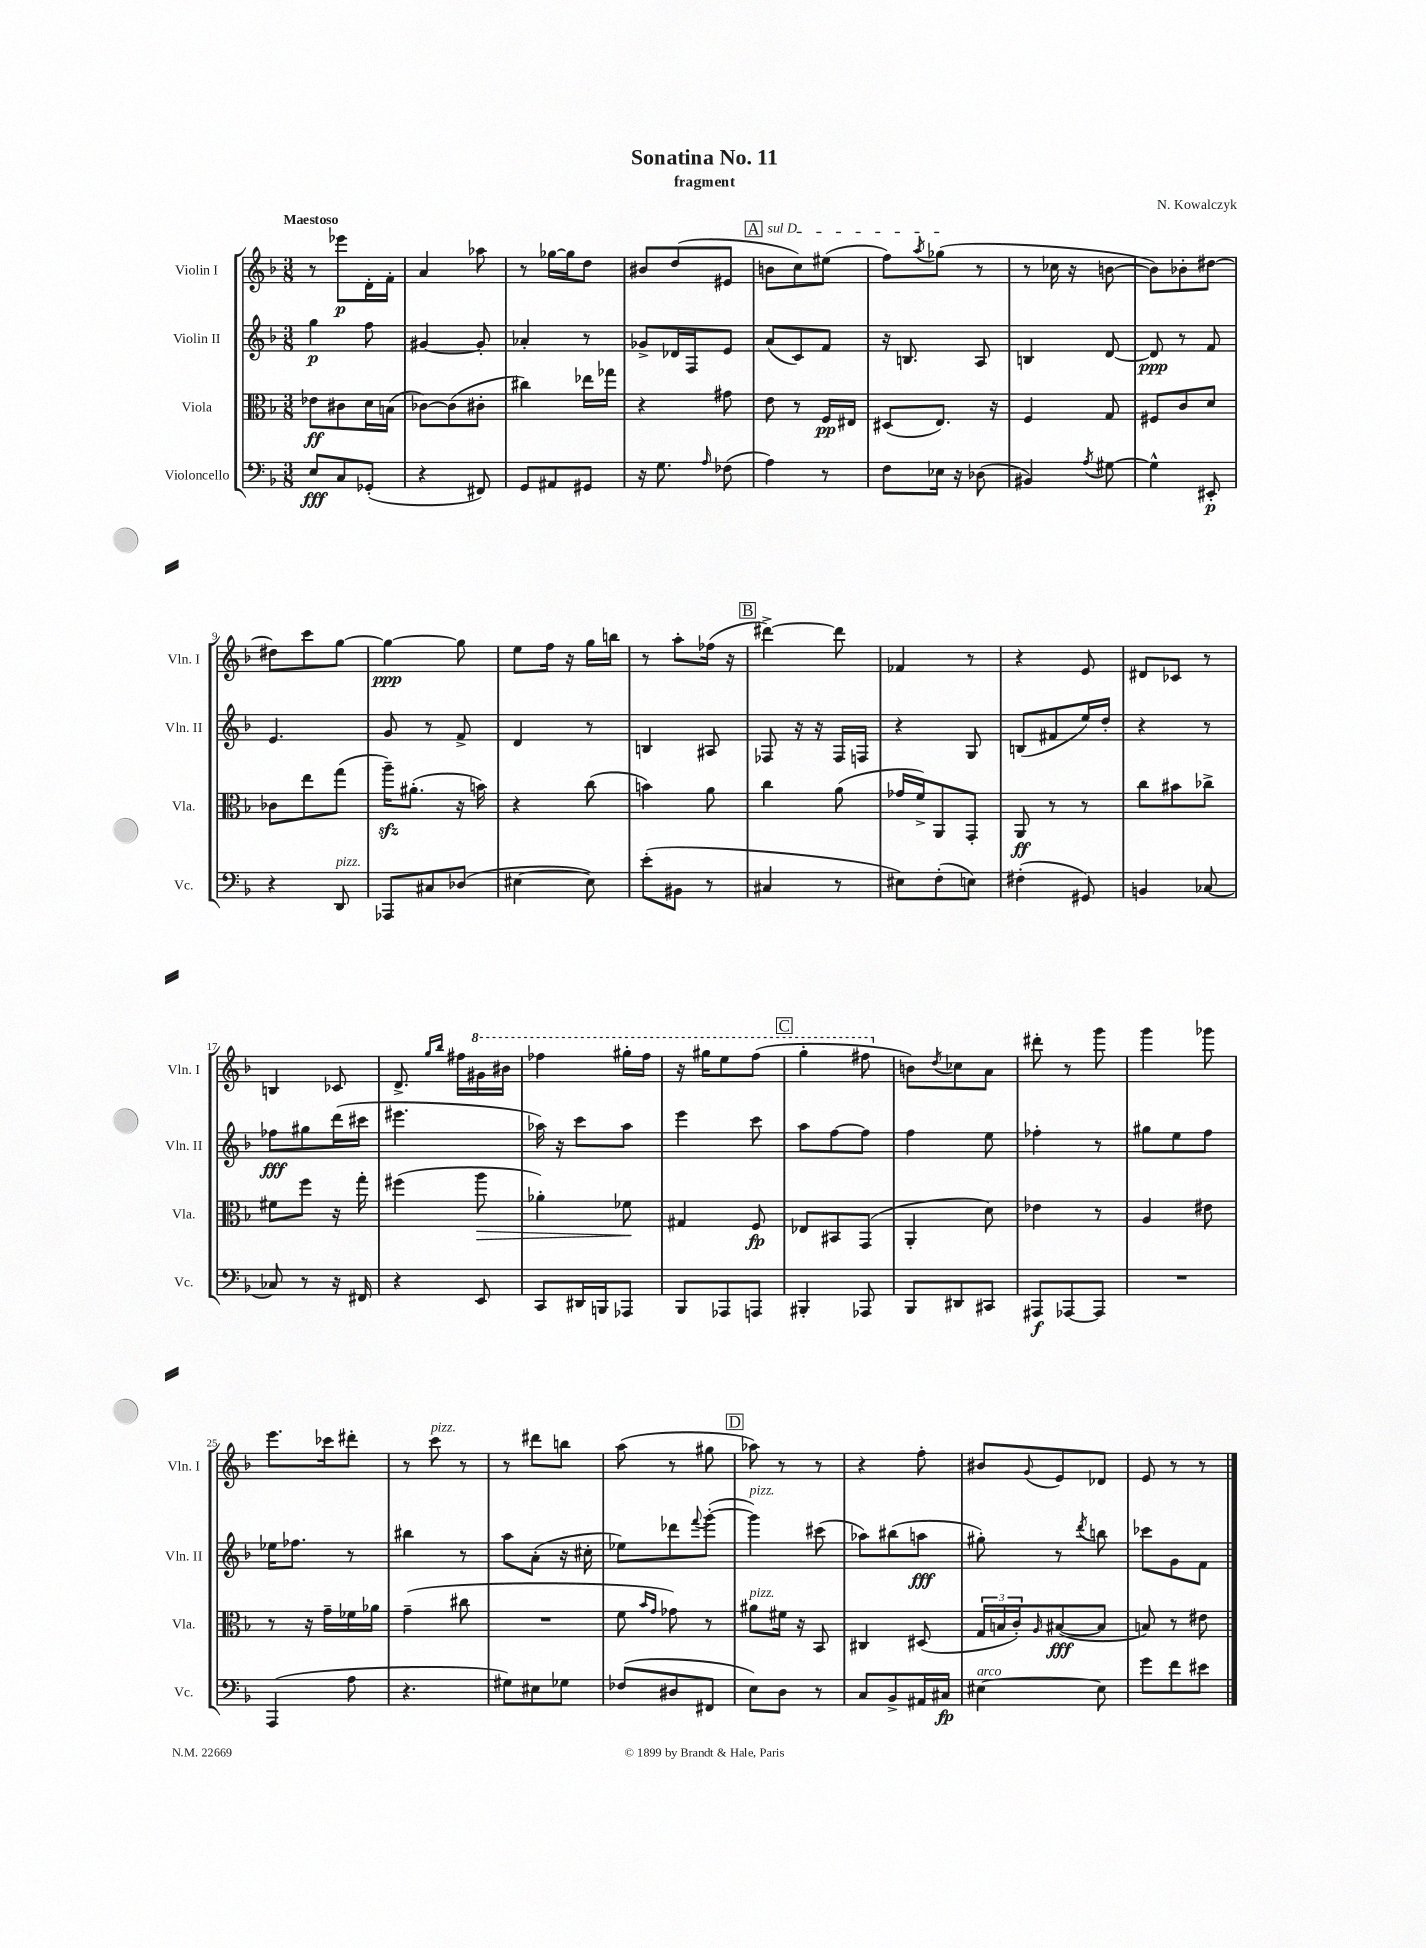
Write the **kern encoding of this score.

**kern	**kern	**kern	**kern
*staff4	*staff3	*staff2	*staff1
*clefF4	*clefC3	*clefG2	*clefG2
*k[b-]	*k[b-]	*k[b-]	*k[b-]
*M3/8	*M3/8	*M3/8	*M3/8
8E/L	8e-\L	4gg\	8r
8C/	8c#\	.	8eee-\L
(8GG-'/J	16d\L	8ff\	16d'\L
.	(16B\JJ	.	16f'\JJ
=	=	=	=
4r	[8c-\L)	[4g#/	4a/
.	(8c-\]	.	.
8FF#/)	8c#'\J	8g#'/]	8aa-\
=	=	=	=
8GG/L	4cc#\)	4a-'/	8r
8AA#/	.	.	[16gg-\LL
.	.	.	16gg-\]J
8GG#/J	16ee-\LL	8r	8dd\J
.	16gg-\JJ	.	.
=	=	=	=
16r	4r	8g-^/L	8b#/L
8.G\	.	.	.
.	.	16d-/L	(8dd/
.	.	16F/J	.
16qqA/	.	.	.
(8F-\	8g#\	8e/J	8e#/J
=	=	=	=
4A\)	8e\	(8a/L	8b\L
.	8r	8c/)	8cc\)
8r	16F/LL	8f/J	(8ee#\J
.	16E#/JJ	.	.
=	=	=	=
8F\L	(8D#/L	16r	8ff\L)
.	.	8.B/	.
.	.	.	8qaa/
16E-\Jk	8.E/J)	.	(8gg-\J
16r	.	.	.
(8D-\	.	8A/	8r
.	16r	.	.
=	=	=	=
4BB#/)	4F/	4B/	8r
.	.	.	16cc-\
.	.	.	16r
8qA/	.	.	.
[8G#\	8G/	[8d/	[8b\
=	=	=	=
4G#^^\]	8F#/L	8d/]	8b\]L)
.	8c/	8r	8b-'\
8EE#'/	8d/J	8f/	[8dd#\J
=	=	=	=
4r	8c-\L	4.e/	8dd#\]L
.	8ee\	.	8ccc\
8DD/	(8gg\J	.	[8gg\J
=	=	=	=
8AAA-/L	16aa~\LK)	8g/	4gg\_
.	(8.a#'\J	.	.
8C#/	.	8r	.
(8D-/J	16r	8f^/	8gg\]
.	16b\)	.	.
=	=	=	=
[4E#\	4r	4d/	8ee\L
.	.	.	16ff\Jk
.	.	.	16r
8E#\])	(8cc\	8r	16gg\LL
.	.	.	16bb\JJ
=	=	=	=
(8e'\L	4b\)	4B/	8r
8BB#\J	.	.	8aa'\L
8r	8a\	8A#/	(16ff-\Jk
.	.	.	16r
=	=	=	=
4C#/	4cc\	8F-/	[4ddd#^\)
.	.	16r	.
.	.	16r	.
8r	(8a\	16F-/LL	8ddd#\]
.	.	16F/JJ	.
=	=	=	=
8E#\L)	16g-/LL	4r	4f-/
.	16f^/J)	.	.
(8F'\	8AA/	.	.
8E\J)	8GG'/J	8G/	8r
=	=	=	=
(4F#'\	8AA/	(8B/L	4r
.	8r	8f#/	.
8GG#/)	8r	16ee/L)	8e/
.	.	16dd'/JJ	.
=	=	=	=
4BB/	8cc\L	4r	8d#/L
.	8b#\	.	8c-/J
[8C-/	8cc-^\J	8r	8r
=	=	=	=
8C-/]	8f#\L	8ff-\L	4B/
8r	8ff\J	8gg#\	.
16r	16r	(16ddd\L	8c-/
16FF#/	16gg'\	16ccc#\JJ	.
=	=	=	=
4r	(4ff#\	4.eee#\	8.d^/
.	.	.	16qqgg/LL
.	.	.	16qqbb-/JJ
.	.	.	16ff#\LL
8EE/	8aa\	.	16gg#\
.	.	.	16bb#\JJ
=	=	=	=
8CC/L	4a-'\)	16aa-\)	4fff-\
.	.	16r	.
16DD#/L	.	8ccc\L	.
16BBB/J	.	.	.
8AAA-/J	8f-\	8aa-\J	16ggg#'\LL
.	.	.	16fff-\JJ
=	=	=	=
8BBB-/L	4G#/	4eee\	16r
.	.	.	16ggg#\LK
8AAA-/	.	.	8eee\
8AAA/J	8F/	8ccc\	(8fff\J
=	=	=	=
4BBB#'/	8E-/L	8aa\L	4ggg'\
.	8BB#/	[8ff\	.
8AAA-/	(8GG/J	8ff\]J	8fff#\
=	=	=	=
8BBB-/L	4AA'/	4ff\	8b\L)
.	.	.	8qdd/
8DD#/	.	.	8cc-\
8CC#/J	8d\)	8ee\	8a\J
=	=	=	=
8AAA#/L	4e-\	4ff-'\	8ddd#'\
[8AAA-/	.	.	8r
8AAA-/]J	8r	8r	8ggg\
=	=	=	=
4.r	4A/	8gg#\L	4ggg\
.	.	8ee\	.
.	8e#\	8ff\J	8ggg-\
=	=	=	=
(4AAA/	8r	16ee-\LK	8.eee\L
.	.	8.ff-\J	.
.	16r	.	.
.	16g~\LL	.	16ccc-\k
8A\	16f-\	8r	8ddd#'\J
.	16a-\JJ	.	.
=	=	=	=
4.r	(4g~\	4bb#\	8r
.	.	.	8ccc\
.	8cc#\	8r	8r
=	=	=	=
8G#\L)	4.r	8aa\L	8r
8E#\	.	(8a'\J	8ddd#\L
8G-\J	.	16r	8bb\J
.	.	16cc#'\	.
=	=	=	=
(8F-/L	8f\	8ee-\L)	(8aa\
.	16qqb-/LL	.	.
.	16qqg/JJ	.	.
8D#/	8g-\)	8ddd-\	8r
.	.	8qqfff/	.
8FF#/J	8r	([8ggg'\J	8gg#\
=	=	=	=
8E\L)	8a#\L	4ggg\])	8aa-\)
8D\J	16f#\Jk	.	8r
.	16r	.	.
8r	8BB-/	(8ccc#\	8r
=	=	=	=
8C/L	4C#/	8aa-\L)	4r
8BB-^/	.	(8bb#\	.
16AA#/L	(8D#/	8aa\J	8ff'\
16C#/JJ	.	.	.
=	=	=	=
[4E#\	24G/LL	8gg#'\)	8b#/L
.	24B/	.	.
.	24c'/J)	.	.
.	16qqA/	.	8qqg/
.	([8B#/	8r	8e/
.	.	8qddd/	.
8E#\]	8B#/]J	8bb\	8d-/J
=	=	=	=
8g\L	8B/)	8ccc-\L	8e/
8f\	8r	8g\	8r
8e#\J	8e#\	8f\J	8r
==	==	==	==
*-	*-	*-	*-
